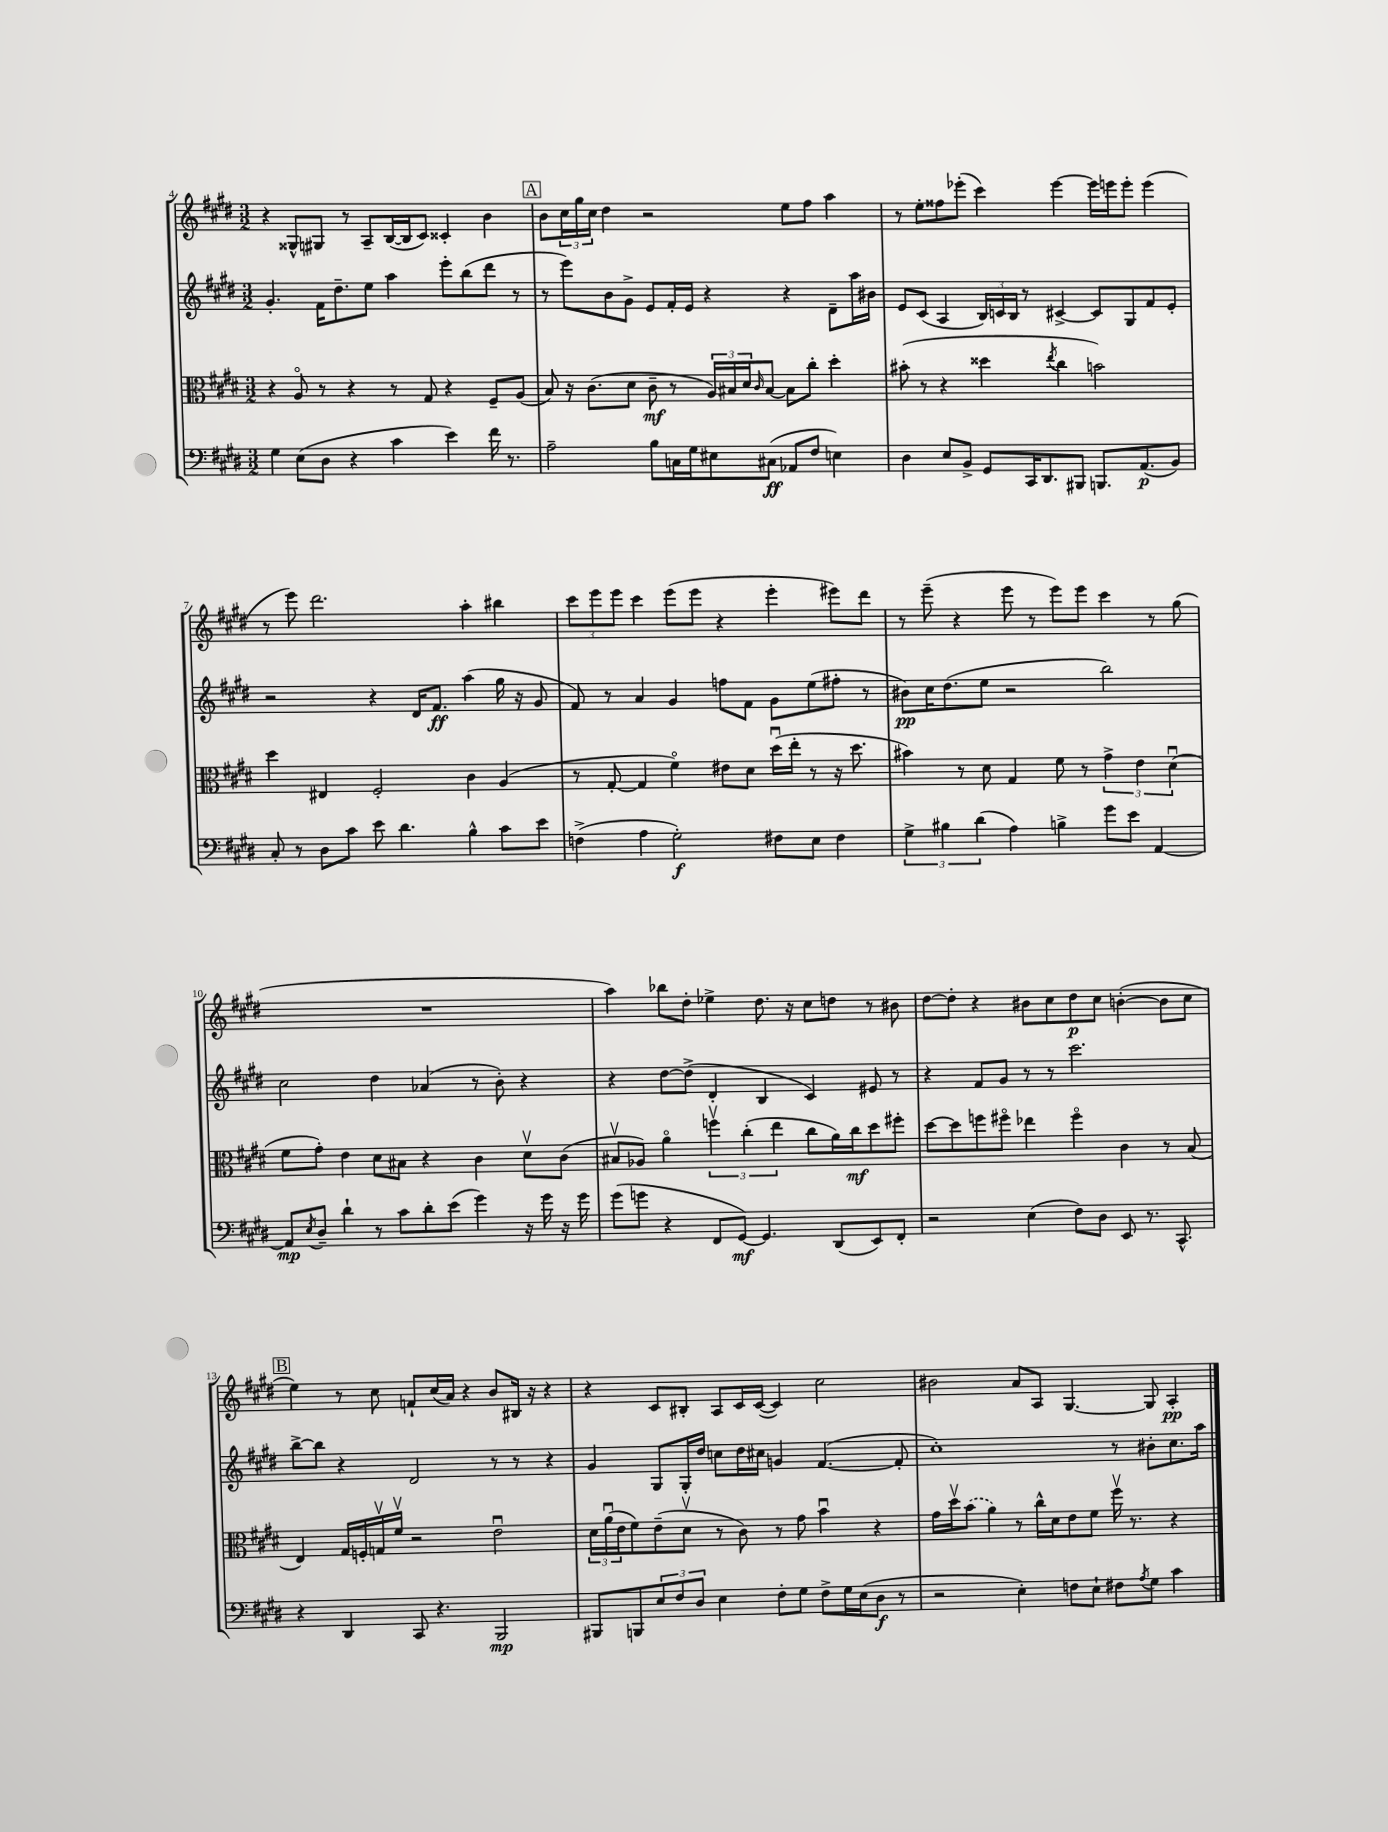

**kern	**kern	**kern	**kern
*staff4	*staff3	*staff2	*staff1
*clefF4	*clefC3	*clefG2	*clefG2
*k[f#c#g#d#]	*k[f#c#g#d#]	*k[f#c#g#d#]	*k[f#c#g#d#]
*M3/2	*M3/2	*M3/2	*M3/2
4G#	4r	4.g#'	4r
(8E	8Ao	.	8G##^^
8D#	8r	16f#	8G#
.	.	8.dd#~	.
4r	4r	.	8r
.	.	8ee	8A~
4c#	8r	4aa	([16B
.	.	.	16B]
.	8G#	.	8c#)
4e)	4r	8eee'	4c##'
.	.	(8bb	.
16f#	8F#~	8ddd#	4b
8.r	.	.	.
.	(8A	8r	.
=	=	=	=
2A~	8B)	8r	8b
.	16r	8eee)	24cc#
.	.	.	24gg#
.	(8.c#	.	.
.	.	.	24cc#
.	.	8b	4dd#
.	8d#	8g#^	.
8B	8c#~	8e	2r
16C	8r	16f#'	.
16G#	.	16e	.
8E#	24A)	4r	.
.	24B#	.	.
.	24d#	.	.
.	16qqc#	.	.
(8C#	[8B#	.	.
8AA-	8B#]	4r	8ee
8F#	8cc#'	.	8ff#
4E)	4dd#'	8d#~	4aa
.	.	16aa	.
.	.	16b#	.
=	=	=	=
4D#	(8b#'	8e	8r
.	8r	(8c#	8ee'
8E	4r	4A	8ff##
8BB^	.	.	(8eee-'
8GG#	4dd##	24B)	4ccc#)
.	.	24c	.
.	.	24B	.
16CC#	.	8r	.
8.DD#	.	.	.
.	8qee	.	.
.	4cc#	[4c#^	[4eee-
8BBB#	.	.	.
8.BBB	2b)	8c#]	16eee-]
.	.	.	16eee
.	.	8G#	8eee'
(8.AA	.	.	.
.	.	8f#	(4eee
8BB)	.	8e'	.
=	=	=	=
8C#'	4dd#	2r	8r
8r	.	.	8eee)
8D#	4E#	.	2.ddd#
8c#	.	.	.
8e	2F#'	4r	.
4.d#	.	.	.
.	.	16d#	.
.	.	8.f#	.
4B^^	4c#	(4aa	4aa'
8c#	(4A	16gg#	4bb#
.	.	16r	.
8e	.	8g#	.
=	=	=	=
(4F^	8r	8f#)	12ccc#
.	.	.	12eee
.	[8G#'	8r	.
.	.	.	12eee
4A	4G#]	4a	4ccc#
2G#')	4f#o)	4g#	(8eee
.	.	.	8eee
.	8e#	8ff	4r
.	8d#	8f#	.
8F#	(16dd#u	8g#	4eee'
.	16ee'	.	.
8E	8r	(8ee	.
4F#	16r	8ff#'	8eee#)
.	8.dd#	.	.
.	.	8r	8ddd#
=	=	=	=
6G#^	4b#)	8b#)	8r
.	.	16cc#	(8eee~
6B#	.	.	.
.	.	(8.dd#	.
.	8r	.	4r
(6d#	.	.	.
.	8d#	8ee	.
4A)	4G#	2r	8eee
.	.	.	8r
4B^	8f#	.	8eee)
.	8r	.	8eee
8g#	6g#^	2bb)	4ccc#
8e	.	.	.
.	6e	.	.
[4AA	.	.	8r
.	(6d#u	.	.
.	.	.	(8gg#
=	=	=	=
8AA]	8f#	2cc#	1.r
8qE	.	.	.
8D#~	8g#')	.	.
4d#`	4e	.	.
8r	8d#	4dd#	.
8c#	8B#	.	.
8d#'	4r	(4a-	.
(8e	.	.	.
4g#)	4c#	8r	.
.	.	8b')	.
16r	8d#v	4r	.
16g#	.	.	.
16r	(8c#	.	.
16g#	.	.	.
=	=	=	=
(8g#	8B#v	4r	4aa)
8g	8A-)	.	.
4r	4ao	[8dd#	8bb-
.	.	(8dd#^]	8dd#'
8FF#	6ffv	4d#'	4ee-^
[8GG#)	.	.	.
.	(6cc#'	.	.
4.GG#]	.	4B	8.dd#
.	6ee	.	.
.	.	.	16r
.	8cc#	4c#)	8cc#
(8DD#	16a)	.	8dd
.	16cc#	.	.
8EE)	8dd#	8e#	8r
8FF#'	8ff#'	8r	8b#
=	=	=	=
2r	[8dd#	4r	[8dd#
.	8dd#]	.	8dd#']
.	8ff	8f#	4r
.	8ff#o	8g#	.
(4E	4ee-	8r	8b#
.	.	8r	8cc#
8F#)	4ff#o	2.ccc#	8dd#
8D#	.	.	8cc#
8EE	4c#	.	([4b'
8.r	.	.	.
.	8r	.	8b]
8.CC#^^	.	.	.
.	(8B	.	8cc#
=	=	=	=
4r	4E)	[8bb^	4ee)
.	.	8bb]	.
4DD#	16G#	4r	8r
.	16F'	.	.
.	16Gv	.	8cc#
.	16f#v	.	.
8CC#	2r	2d#	8f`
4.r	.	.	(16cc#
.	.	.	16a)
.	.	.	4r
2BBB	2eu	8r	8b
.	.	8r	16B#
.	.	.	16r
.	.	4r	4r
=	=	=	=
8BBB#	24d#	4g#	4r
.	(24au	.	.
.	24e	.	.
8BBB	8f#)	.	.
12E	(8e~	8G#	8c#
12F#	.	.	.
.	8d#v	16G#'	8B#'
12D#	.	.	.
.	.	16dd#	.
4E	8r	8cc	8A
.	8c#)	16dd#	16c#
.	.	16cc#	([16c#
8F#'	8r	4g	4c#])
8G#	8g#	.	.
8F#^	4bu	([4.f#	2cc#
16G#	.	.	.
(16E	.	.	.
8D#	4r	.	.
8r	.	8f#']	.
=	=	=	=
2r	16g#	1cc#')	2b#
.	16dd#v	.	.
.	(8b	.	.
.	4a)	.	.
4E')	8r	.	8a
.	16cc#^^	.	8A
.	16d#	.	.
8F	8e	.	[4.G#
8E`	8f#	.	.
8F#	16ff#v	8r	.
.	8.r	.	.
8qA	.	.	.
8G#	.	8b#'	8G#]
4c#	4r	8.cc#	4A'
.	.	16aa	.
==	==	==	==
*-	*-	*-	*-
